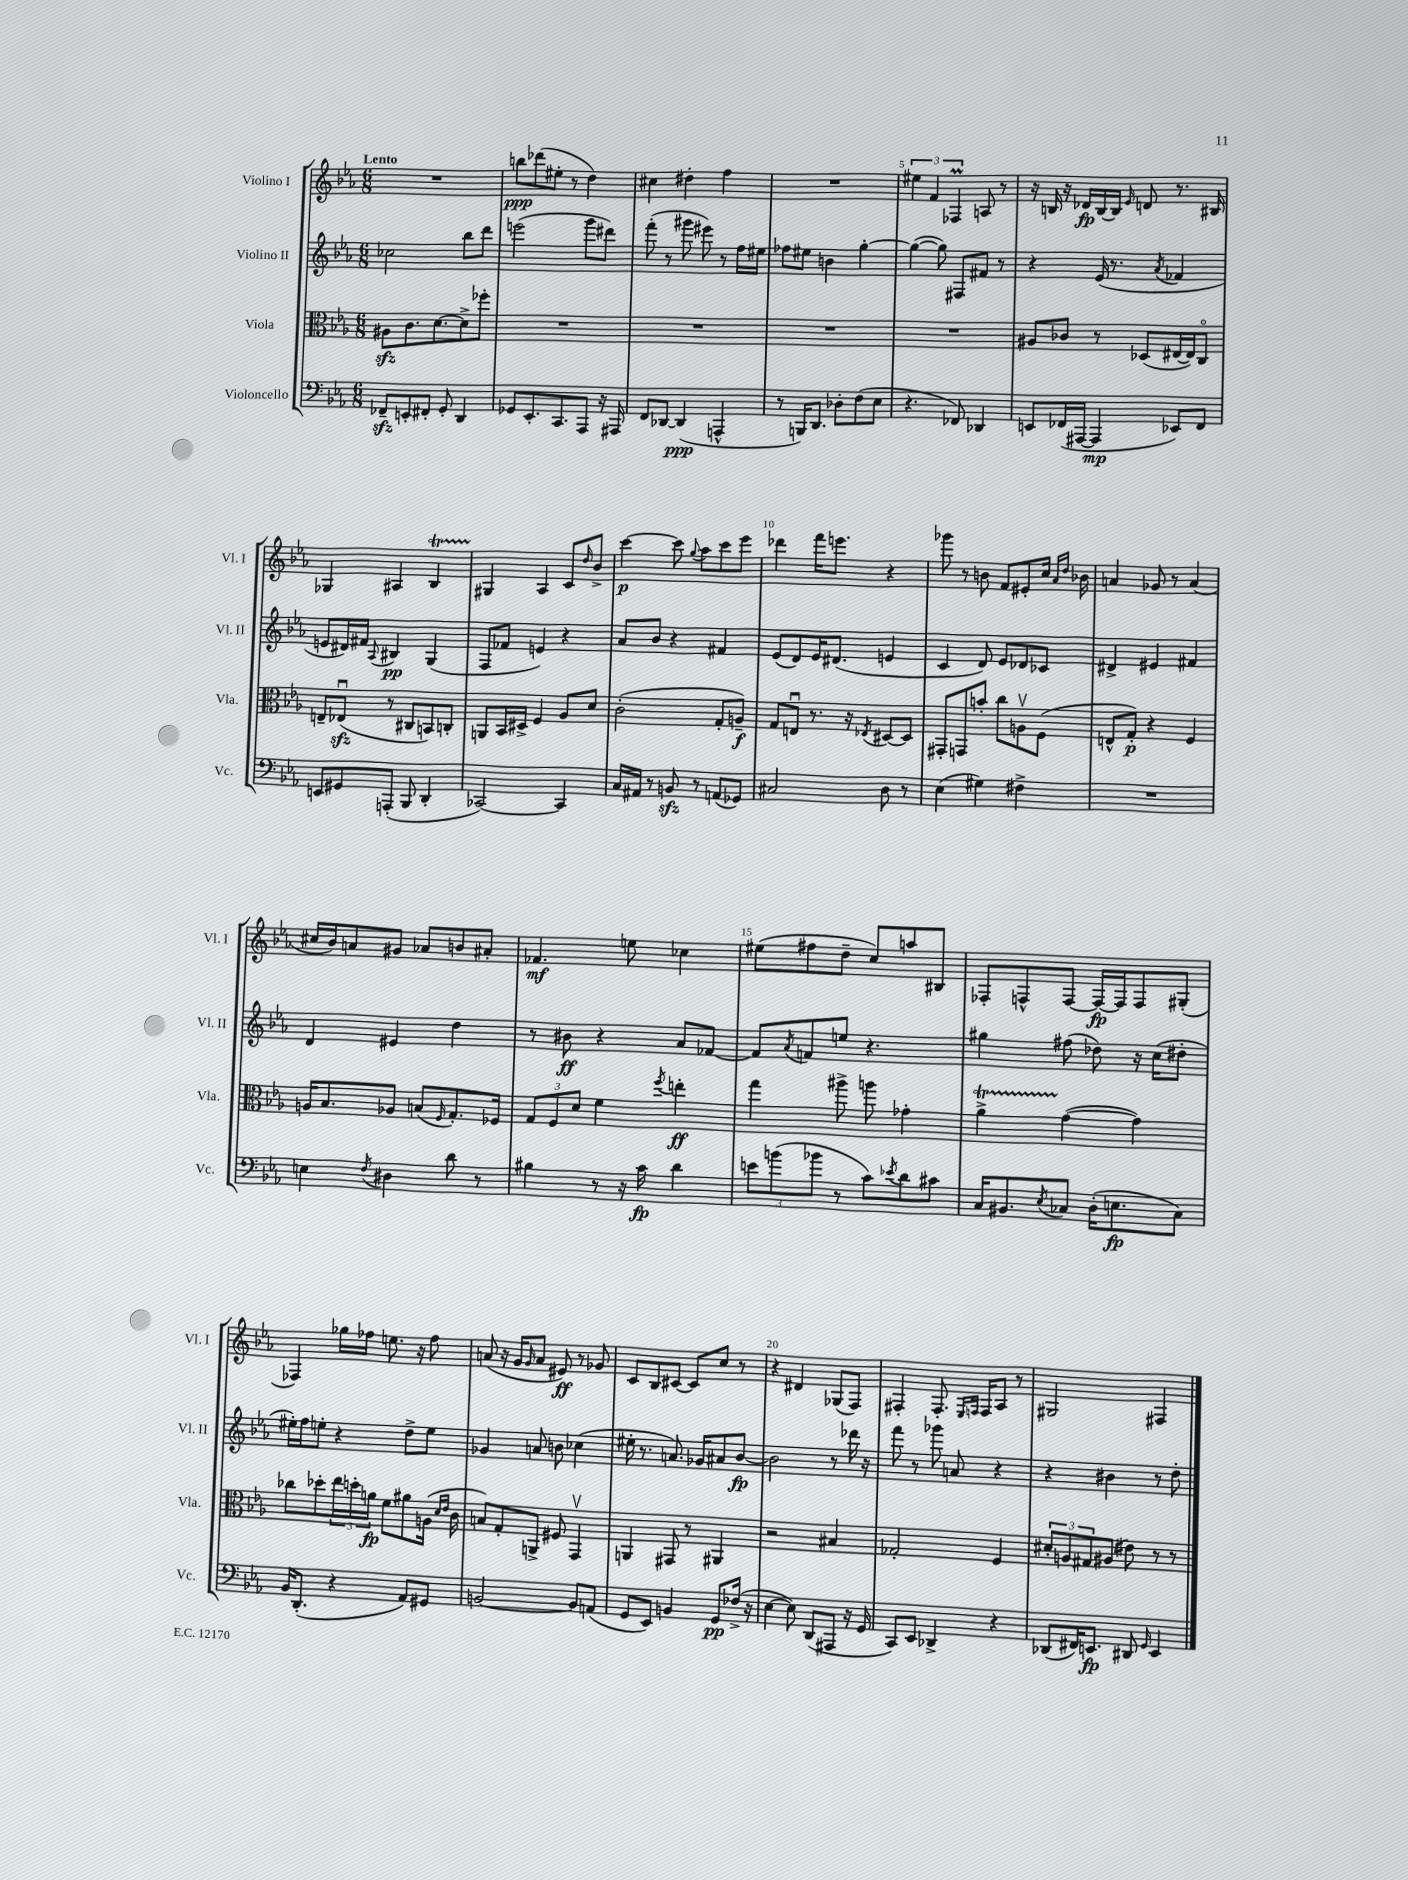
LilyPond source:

<<
\new StaffGroup <<
\new Staff = "s0" \with { instrumentName = "Violino I" shortInstrumentName = "Vl. I" } {
    \clef treble \key ees \major \numericTimeSignature \time 6/8 \tempo "Lento"
    R2. |
    b''8\ppp des'''8( eis''8-. r8 d''4) |
    cis''4 dis''4-. f''4 |
    R2. |
    \tuplet 3/2 { eis''4 f'4 fes4\prall } a8 r8 |
    r16 b16 r16 des'16\fp b16~ b16 \grace { ees'16 } d'8 r8. bis16 |
    ges4 ais4 bes4\startTrillSpan |
    gis4\stopTrillSpan aes4 c'8 \grace { d''16 } bes'8-> |
    c'''4~\p c'''8 \appoggiatura { g''8 } aes''8 c'''8 ees'''8 |
    des'''4 f'''16 e'''8. r4 |
    ges'''8 r8 b'8 f'8 eis'8-. c''16 \grace { aes'16 d''16 } bes'16 |
    a'4 ges'8 r8 a'4( |
    cis''16 bes'16) a'8 gis'8 aes'8 b'8 ais'8-. |
    fes'4.\mf e''8 ces''4 |
    eis''8( fis''8 d''8-- c''8) a''8 bis8 |
    fes8-. f8-^ f8~ f16~\fp f16 f8 gis8-.( |
    fes4) ges''16 fes''16 e''8. r16 fes''8 |
    a'8( r16 g'16 \grace { g'16 } a'8 eis'8\ff) r8 ges'8 |
    c'8 bes8 cis'8~ cis'8 c''8 r8 |
    r4 dis'4 ges8( f8) |
    fis4-. fis8.-. \grace { ees16 f16 } f16 aes8 r8 |
    gis2 fis4 \bar "|." |
}
\new Staff = "s1" \with { instrumentName = "Violino II" shortInstrumentName = "Vl. II" } {
    \clef treble \key ees \major \numericTimeSignature \time 6/8
    ces''2 bes''8 d'''8 |
    e'''2( g'''8 dis'''8) |
    f'''8-.( r8 gis'''8 eis'''8) r8 f''16 eis''16 |
    fes''8 eis''8 b'4 g''4~-. |
    g''4~( g''8) fis8 fis'8 r8 |
    r4 ees'16( r8. \acciaccatura { aes'8 } fes'4 |
    e'8 dis'16) fis'16 \appoggiatura { aes8 } bis4\pp g4( |
    f8 fes'8 e'4) r4 |
    aes'8 bes'8 r4 fis'4 |
    ees'8( d'8) ees'16 dis'8.( e'4 |
    c'4 d'8) ees'8 des'8 ces'8 |
    dis'4-> eis'4 fis'4 |
    d'4 eis'4 d''4 |
    r8 bis'8\ff r4 aes'8 fes'8~ |
    fes'8 \acciaccatura { aes'8 } f'8 e''8 r4. |
    gis''4 fis''8( des''8) r16 c''16( dis''8-. |
    eis''16-.) f''16 e''8-. r4 d''8-> e''8 |
    ges'4 a'8 b'8 ces''4( |
    eis''16-. r8. a'8.) ges'16 ais'8 bes'8~\fp |
    bes'2 r8 des'''16 r16 |
    f'''8 r8 ges'''8 a'8 r4 |
    r4 bis'4 r8 d''8-. \bar "|." |
}
\new Staff = "s2" \with { instrumentName = "Viola" shortInstrumentName = "Vla." } {
    \clef alto \key ees \major \numericTimeSignature \time 6/8
    ais8\sfz c'8. d'8.~ d'8-> fes''8-. |
    R2. |
    R2. |
    R2. |
    R2. |
    ais8 ces'8 r8 des8( eis16~ eis16) c8\flageolet |
    e8-- ees8\downbow\sfz( r8 cis8 b,8) c8-. |
    a,8 bes,16 dis16-> f4 aes8 d'8 |
    c'2-.( g8-. a8--\f) |
    g8 e8\downbow r8. r16 \acciaccatura { ees8 } dis8~ dis8 |
    gis,8-. g,8 b'8-. c''8 a8\upbow f8( |
    e8-^ g8-.\p) r4 f4 |
    a16 bes8. aes8 b8( \grace { f16 } g8.-.) fes16 |
    \tuplet 3/2 { g8 f8 d'8 } f'4 \acciaccatura { f''8 } e''4-.\ff |
    g''4 ais''8-> a''8 ges'4-. |
    aes'4->\startTrillSpan g'4~\stopTrillSpan( g'4) |
    ces''8 des''8-. \tuplet 3/2 { ees''16 d''16-. a'16\fp } f'8 ais'8 a16( \grace { d'16 ees'16 } c'16 |
    b8) g8-. a,8-> fis8 g,4\upbow |
    a,4 gis,8 r8 ais,4 |
    r2 bis4 |
    ges2-. f4 |
    \tuplet 3/2 { dis'8-. a8 gis8 } ais8( eis'8) r8 r8 \bar "|." |
}
\new Staff = "s3" \with { instrumentName = "Violoncello" shortInstrumentName = "Vc." } {
    \clef bass \key ees \major \numericTimeSignature \time 6/8
    fes,8--\sfz e,8-. fis,8-. g,8-. d,4 |
    ges,8 ees,8.-. c,8. aes,,8 r16 ais,,16 |
    f,8 des,8~ des,4\ppp( a,,4-^ |
    r8 b,,16) d,8. des8-. f8( ees8 |
    r4. fes,8) des,4 |
    e,8 fes,16( ais,,16~ ais,,4\mp ees,8) fes,8 |
    e,8 gis,8 a,,8-.( bes,,8 d,4-. |
    ces,2~) ces,4 |
    c16 ais,16 r8 b,8\sfz r8 a,8( ges,8) |
    cis2 d8 r8 |
    ees4( gis4) fis4-> |
    R2. |
    e4 \acciaccatura { f8 } dis4 d'8 r8 |
    bis4 r8 r16 c'16\fp d'4 |
    \tuplet 3/2 { e'8 b'8( bes'8 } r8 c'8) \acciaccatura { ees'8 } d'8 cis'8 |
    c16 bis,8. \acciaccatura { ees8 } ces8 d16-.( e8.\fp ces8) |
    bes,16 d,8.-.( r4 aes,8) gis,8 |
    b,2~ b,8 a,8( |
    g,8 ees,8) b,4 g,8\pp fes16->( r16 |
    ees4~ ees8) d,8( ais,,8 r16 g,16 |
    c,8) ees,8 des,4-> r4 |
    des,8( fis,16) e,8.\fp dis,8 \grace { g,16 } e,4 \bar "|." |
}
>>
>>
\layout { \context { \Score \override BarNumber.break-visibility = ##(#f #t #t) barNumberVisibility = #(every-nth-bar-number-visible 5) } }
